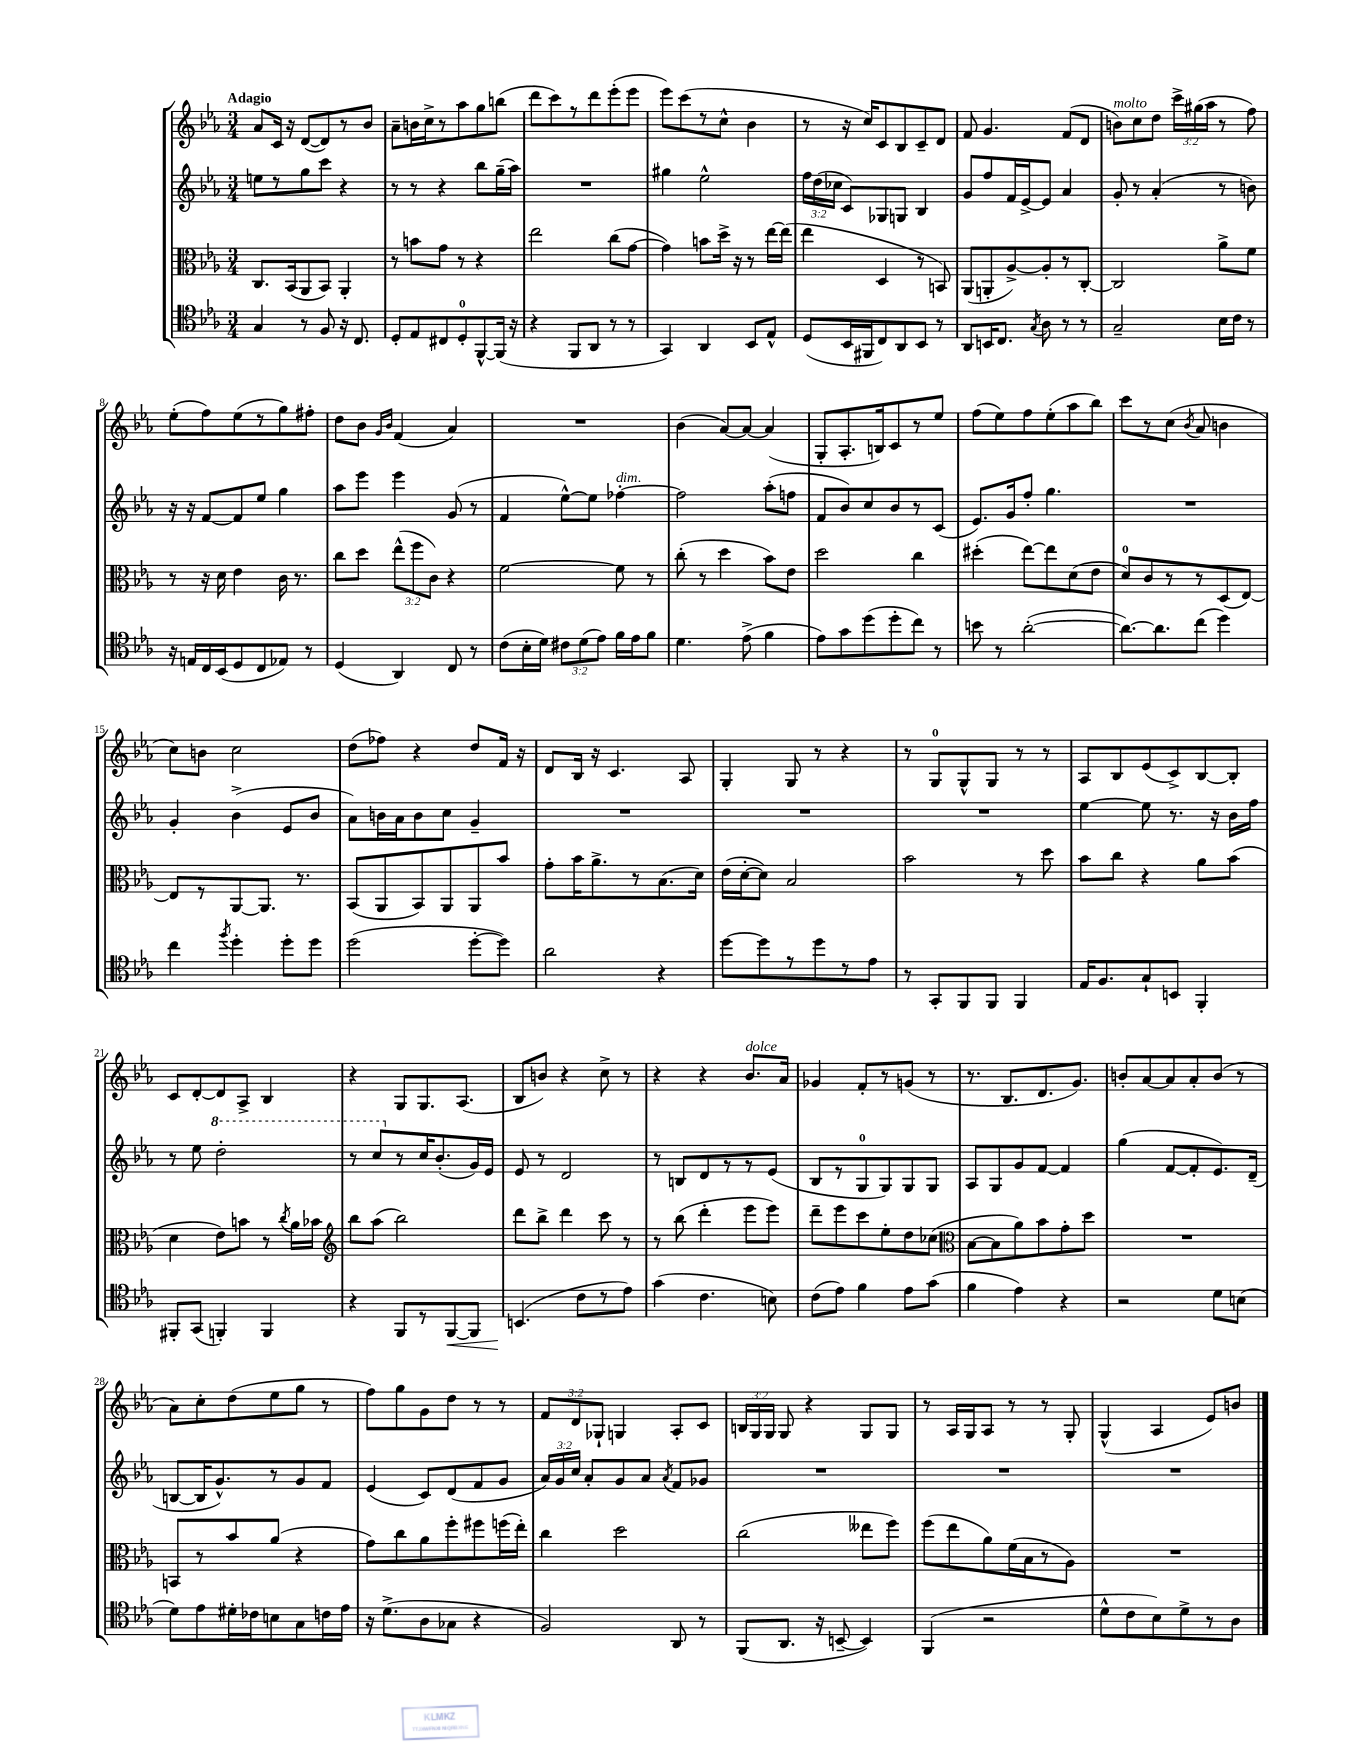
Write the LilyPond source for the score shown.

<<
\new StaffGroup <<
\new Staff = "s0" {
    \clef treble \key ees \major \numericTimeSignature \time 3/4 \override Staff.TupletNumber.text = #tuplet-number::calc-fraction-text \tempo "Adagio"
    \autoBeamOff aes'8[ c'16] r16 d'8[~( d'8) r8 bes'8] |
    aes'8[-- b'16 c''16-> r8 aes''8 g''8 b''8]( |
    d'''8[ c'''8) r8 d'''8 ees'''8-.( ees'''8] |
    ees'''8[) c'''8( r8 c''8]-^ bes'4 |
    r8 r16 c''16[) c'8 bes8 c'8-- d'8] |
    f'8 g'4. f'8[( d'8] |
    b'8[^\markup { \italic "molto" }) c''8 d''8] \tuplet 3/2 { c'''16[-> gis''16( aes''16] } r8 f''8) |
    ees''8[-.( f''8) ees''8( r8 g''8) fis''8]-. |
    d''8[ bes'8] \grace { g'16[ bes'16] } f'4( aes'4) |
    R2. |
    bes'4( aes'8[~) aes'8]~ aes'4( |
    g8[-. aes8.-. b16) c'8 r8 ees''8] |
    f''8[( ees''8) f''8 ees''8-.( aes''8 bes''8]) |
    c'''8[ r8 c''8]( \acciaccatura { bes'8 } aes'8 b'4 |
    c''8[) b'8] c''2 |
    d''8[( fes''8]) r4 d''8[ f'16] r16 |
    d'8[ bes16] r16 c'4. aes8 |
    g4-. g8 r8 r4 |
    r8 g8[-0 g8-^ g8] r8 r8 |
    aes8[ bes8 ees'8( c'8->) bes8~ bes8]-. |
    c'8[ d'8~-. d'8 aes8]-> bes4 |
    r4 g8[ g8. aes8.]( |
    bes8[ b'8]) r4 c''8-> r8 |
    r4 r4 bes'8.[^\markup { \italic "dolce" } aes'16] |
    ges'4 f'8[-. r8 g'8]( r8 |
    r8. bes8.[ d'8. g'8.]) |
    b'8[-. aes'8~ aes'8 aes'8-. b'8]( r8 |
    aes'8[) c''8-. d''8( ees''8 g''8] r8 |
    f''8[) g''8 g'8 d''8] r8 r8 |
    \tuplet 3/2 { f'8[ d'8 ges8]-! } g4 aes8[-. c'8] |
    \tuplet 3/2 { b16[ g16 g16] } g8 r4 g8[ g8] |
    r8 aes16[ g16 aes8] r8 r8 g8-. |
    g4-^( aes4 ees'8[) b'8] \bar "|." |
}
\new Staff = "s1" {
    \clef treble \key ees \major \numericTimeSignature \time 3/4 \override Staff.TupletNumber.text = #tuplet-number::calc-fraction-text
    \autoBeamOff e''8[ r8 g''8 c'''8] r4 |
    r8 r8 r4 bes''8[ g''16--( aes''16]) |
    R2. |
    gis''4 ees''2-^ |
    \tuplet 3/2 { f''16[ d''16( ces''16] } c'8[) ges8 g8] bes4 |
    g'8[ f''8 f'16 ees'16~-> ees'8] aes'4 |
    g'8-. r8 aes'4-.( r8 b'8) |
    r16 r16 f'8[~ f'8 ees''8] g''4 |
    aes''8[ ees'''8] ees'''4 g'8( r8 |
    f'4 ees''8[~-^) ees''8] fes''4~-.^\markup { \italic "dim." } |
    fes''2 aes''8[-.( f''8] |
    f'8[ bes'8) c''8 bes'8 r8 c'8]( |
    ees'8.[) g'16 f''8]-. g''4. |
    R2. |
    g'4-. bes'4->( ees'8[ bes'8] |
    aes'8[) b'16 aes'16 b'8 c''8] g'4-- |
    R2. |
    R2. |
    R2. |
    ees''4~ ees''8 r8. r16 bes'16[ f''16] |
    r8 ees''8 \ottava #1 d'''2-. |
    r8 c'''8[ \ottava #0 r8 c''16 bes'8.-.( g'16) ees'16] |
    ees'8 r8 d'2 |
    r8 b8[ d'8 r8 r8 ees'8]( |
    bes8[ r8 g8-0 g8) g8 g8] |
    aes8[ g8 g'8 f'8]~ f'4 |
    g''4( f'8[~ f'8-. ees'8.) d'16]--( |
    b8[~ b16 g'8.-^) r8 g'8 f'8] |
    ees'4( c'8[) d'8( f'8 g'8] |
    \tuplet 3/2 { aes'16[) g'16 c''16] } aes'8[-. g'8 aes'8] \acciaccatura { aes'8 } f'8[ ges'8] |
    R2. |
    R2. |
    R2. \bar "|." |
}
\new Staff = "s2" {
    \clef alto \key ees \major \numericTimeSignature \time 3/4 \override Staff.TupletNumber.text = #tuplet-number::calc-fraction-text
    \autoBeamOff c8.[ bes,16( aes,8 bes,8]) aes,4-. |
    r8 b'8[ g'8] r8 r4 |
    ees''2 c''8[( g'8]~ |
    g'4) b'8[ d''16]-> r16 r8 ees''16[~ ees''16]( |
    ees''4 d4 r8 b,8) |
    aes,8[( a,8-. aes8~->) aes8-. r8 c8]~-. |
    c2 aes'8[-> f'8] |
    r8 r16 d'16 ees'4 c'16 r8. |
    c''8[ d''8] \tuplet 3/2 { ees''8[-^( f''8 c'8]) } r4 |
    f'2~ f'8 r8 |
    c''8-.( r8 d''4 bes'8[) ees'8] |
    d''2 c''4 |
    dis''4-.( ees''8[~) ees''8 d'8( ees'8] |
    d'8[-0) c'8 r8 r8 d8( ees8]~) |
    ees8[ r8 aes,8~ aes,8.] r8. |
    bes,8[( aes,8 bes,8) aes,8 aes,8 bes'8] |
    g'8[-. bes'16 aes'8.-> r8 bes8.( d'16]) |
    ees'16[( d'16~-. d'8]) bes2 |
    bes'2 r8 d''8 |
    bes'8[ c''8] r4 aes'8[ bes'8]( |
    d'4 ees'8[) b'8] r8 \acciaccatura { c''8 } aes'16[ bes'16] |
    \clef treble bes''8[ aes''8]( bes''2) |
    d'''8[ bes''8]-> d'''4 c'''8 r8 |
    r8 bes''8( d'''4-. ees'''8[ ees'''8]) |
    d'''8[-- ees'''8 c'''8 ees''8-. d''8 ces''8]( |
    \clef alto bes8[~ bes8 aes'8) bes'8 g'8-. d''8] |
    R2. |
    b,8[ r8 bes'8 aes'8]( r4 |
    g'8[) c''8 aes'8 f''8-. fis''8 f''16( ees''16]-.) |
    c''4 d''2 |
    c''2( eeses''8[ f''8]) |
    f''8[( ees''8 aes'8) f'16( bes16 r8 aes8]) |
    R2. \bar "|." |
}
\new Staff = "s3" {
    \clef tenor \key ees \major \numericTimeSignature \time 3/4 \override Staff.TupletNumber.text = #tuplet-number::calc-fraction-text
    \autoBeamOff g4 r8 f8 r16 c8. |
    d8[-. ees8 cis8 d8-0-. f,8~-^ f,16]( r16 |
    r4 f,8[ aes,8] r8 r8 |
    g,4) aes,4 bes,8[ ees8]-^ |
    d8[( bes,16 fis,16 c8) aes,8 bes,8] r8 |
    aes,8[ b,16 c8.] \acciaccatura { g8 } aes8 r8 r8 |
    g2-- bes16[ c'16] r8 |
    r16 e16[ c16 bes,16( d8 c8 ees8]) r8 |
    d4( aes,4) c8 r8 |
    c'8[( bes16-. d'16]) \tuplet 3/2 { cis'8[ d'8( ees'8]) } f'16[ ees'16 f'8] |
    d'4. ees'8->( f'4 |
    ees'8[) g'8 d''8( d''8-. c''8]) r8 |
    b'8 r8 aes'2~-.( |
    aes'8.[~) aes'8. c''8]( d''4) |
    c''4 \acciaccatura { f''8 } d''4-. d''8[-. d''8] |
    d''2( d''8[~-. d''8]) |
    aes'2 r4 |
    d''8[~ d''8 r8 d''8 r8 ees'8] |
    r8 g,8[-. f,8 f,8] f,4 |
    ees16[ f8. g8-! b,8] f,4-. |
    fis,8[-. g,8]( f,4-.) f,4 |
    r4 f,8[ r8 f,8~\< f,8] |
    b,4.\!( c'8[ r8 ees'8]) |
    g'4( c'4. b8) |
    c'8[( ees'8]) f'4 ees'8[ g'8]( |
    f'4 ees'4) r4 |
    r2 d'8[ b8]( |
    d'8[) ees'8 dis'16-. ces'16 b8 g8 c'16 ees'16] |
    r16 d'8.[->( aes8 ges8] r4 |
    f2) aes,8 r8 |
    f,8[( aes,8.] r16 b,8~-- b,4) |
    f,4( r2 |
    d'8[-^ c'8 bes8) d'8-> r8 aes8] \bar "|." |
}
>>
>>
